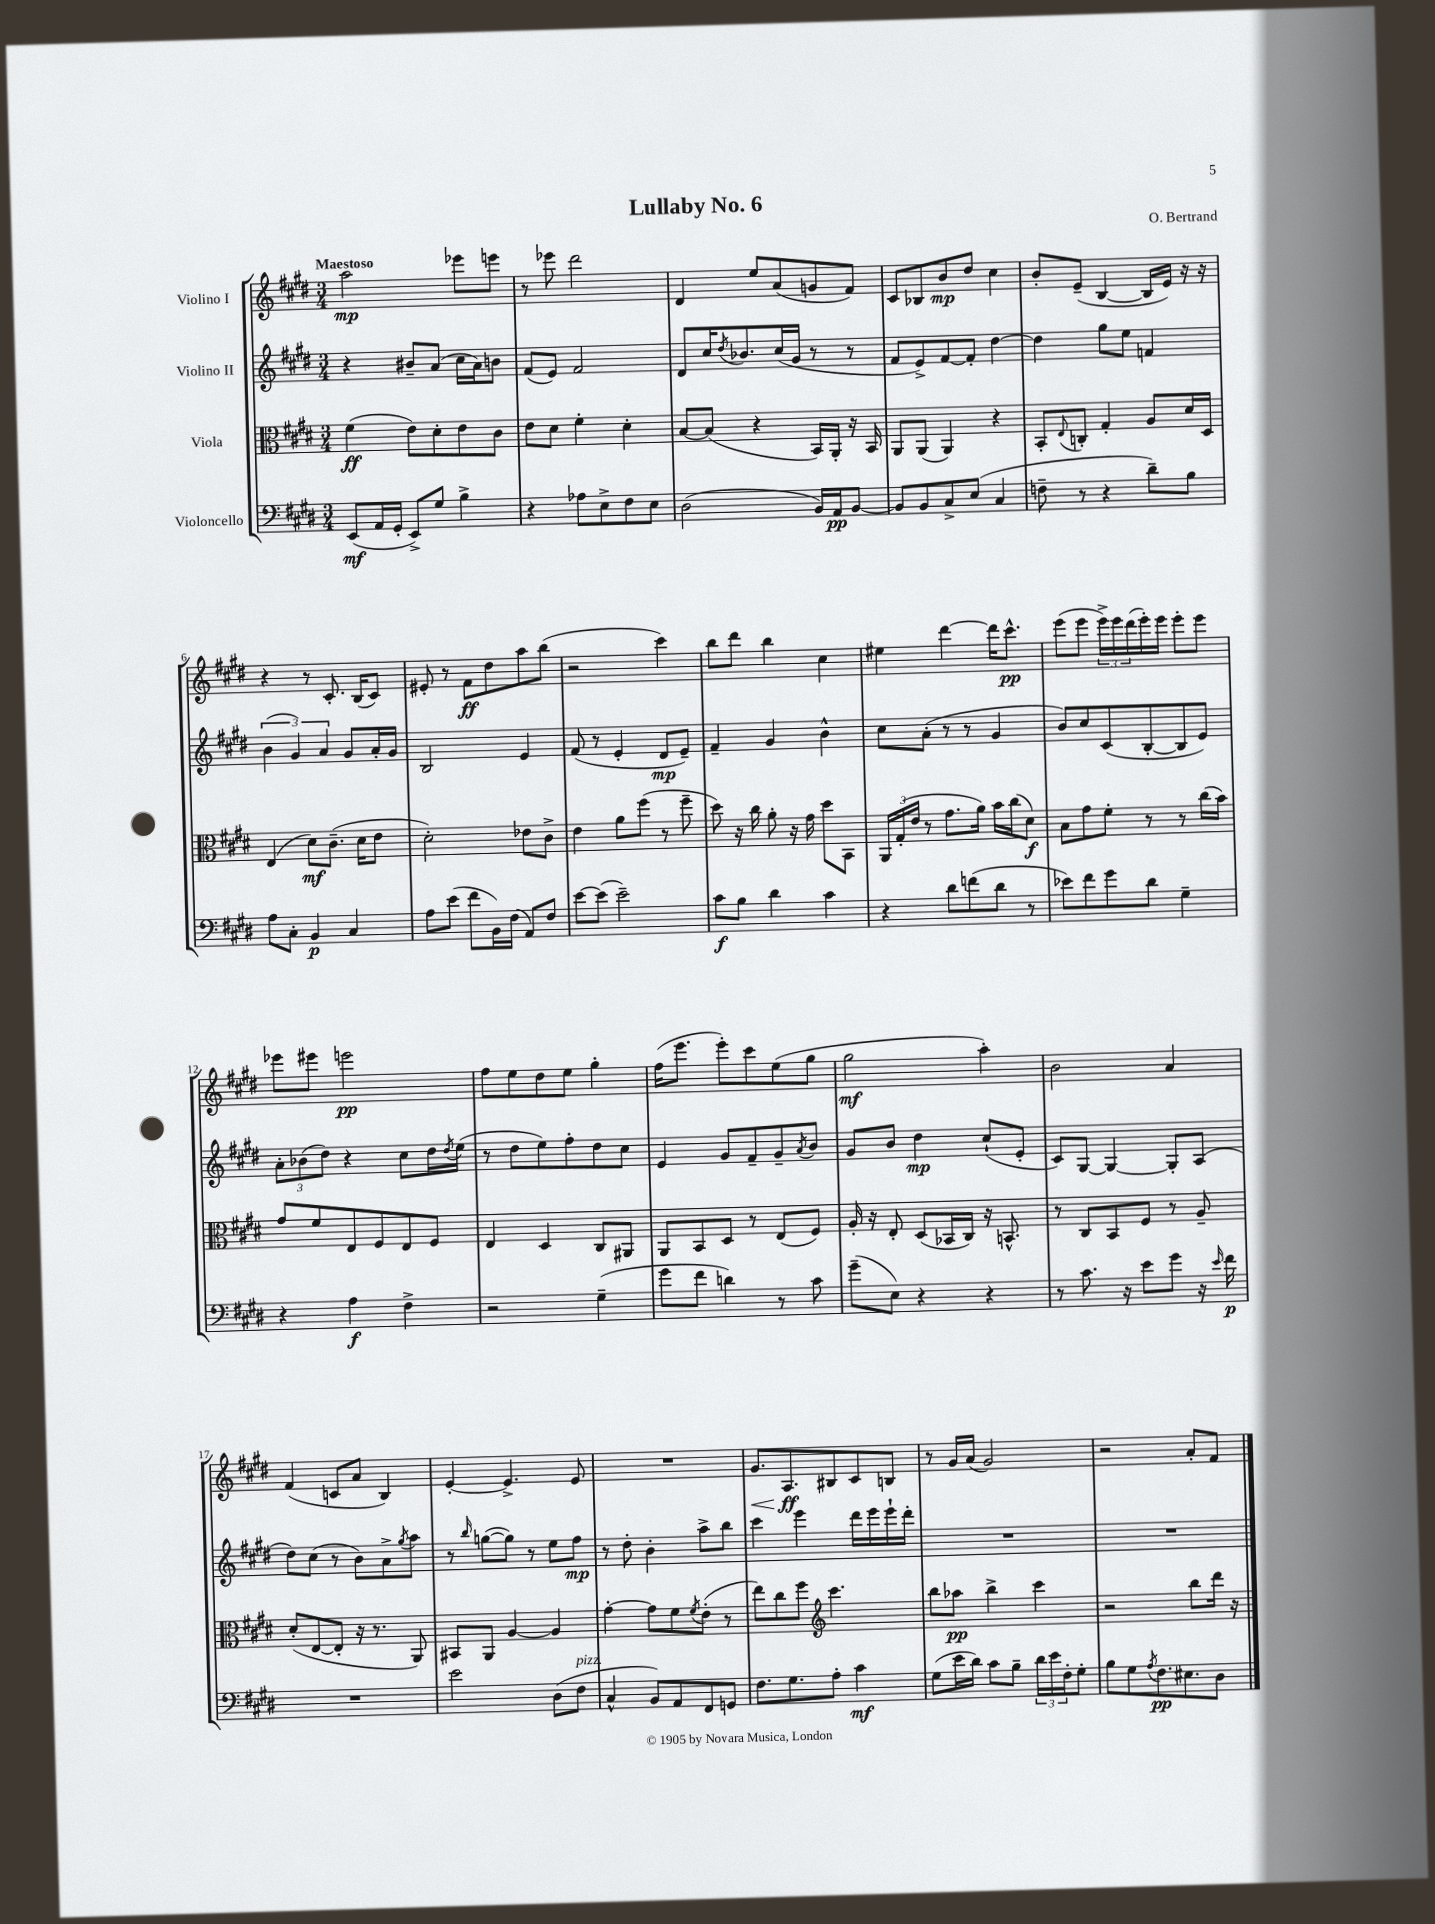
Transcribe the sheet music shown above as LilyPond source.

\header { title = "Lullaby No. 6" composer = "O. Bertrand" }
<<
\new StaffGroup <<
\new Staff = "s0" \with { instrumentName = "Violino I" } {
    \clef treble \key e \major \numericTimeSignature \time 3/4 \tempo "Maestoso"
    a''2\mp ees'''8 e'''8 |
    r8 ees'''8 dis'''2 |
    dis'4 e''8 a'8( g'8 fis'8) |
    cis'8 bes8 b'8\mp dis''8 cis''4 |
    b'8-. e'8--( b4~ b16 e'16) r16 r16 |
    r4 r8 cis'8.-. b16( cis'8) |
    eis'8-. r8 fis'8\ff dis''8 a''8 b''8( |
    r2 cis'''4) |
    b''8 dis'''8 b''4 cis''4 |
    eis''4 dis'''4~ dis'''16 cis'''8.-^\pp |
    e'''8( e'''8 \tuplet 3/2 { e'''16->) e'''16 dis'''16( } e'''16-.) e'''16 e'''8-. e'''8 |
    ees'''8 eis'''8 e'''2\pp |
    fis''8 e''8 dis''8 e''8 gis''4-. |
    fis''16( e'''8. e'''8-.) cis'''8 e''8( gis''8 |
    gis''2\mf a''4-.) |
    b'2 a'4 |
    fis'4( c'8 a'8 b4) |
    e'4~-. e'4.-> e'8 |
    R2. |
    gis'8.\< a8.\ff\! bis8 cis'8 b8 |
    r8 gis'16 a'16( gis'2) |
    r2 a'8-. fis'8 \bar "|." |
}
\new Staff = "s1" \with { instrumentName = "Violino II" } {
    \clef treble \key e \major \numericTimeSignature \time 3/4
    r4 bis'8-- a'8( cis''16 a'16) b'8 |
    fis'8( e'8) fis'2 |
    dis'8 cis''16 \acciaccatura { dis''8 } bes'8. cis''16( gis'16 r8 r8 |
    fis'8 e'8->) fis'8~ fis'8-. dis''4~ |
    dis''4 gis''8 e''8 f'4 |
    \tuplet 3/2 { b'4( gis'4) a'4 } gis'8 a'16-. gis'16 |
    b2 e'4 |
    fis'8( r8 e'4-. dis'8\mp e'8--) |
    fis'4-- gis'4 b'4-^ |
    cis''8 a'8-.( r8 r8 gis'4 |
    b'8) cis''8 cis'8( b8~-. b8 e'8) |
    \tuplet 3/2 { a'8-. bes'8( dis''8) } r4 cis''8 dis''16 \acciaccatura { dis''8 } e''16( |
    r8 dis''8 e''8) fis''8-. dis''8 cis''8 |
    e'4 gis'8 fis'8-- gis'8-- \acciaccatura { a'8 } b'8 |
    gis'8 b'8 dis''4\mp cis''8-!( e'8-. |
    cis'8) gis8~ gis4~ gis8-. a8( |
    dis''8) cis''8( r8 b'8) a'8-> \acciaccatura { gis''8 } a''8 |
    r8 \grace { b''16 } g''8~( g''8) r8 e''8 fis''8\mp |
    r8 dis''8-. b'4-. a''8-> b''8 |
    cis'''4 e'''4 dis'''16 e'''16 e'''16-! dis'''16-. |
    R2. |
    R2. \bar "|." |
}
\new Staff = "s2" \with { instrumentName = "Viola" } {
    \clef alto \key e \major \numericTimeSignature \time 3/4
    fis'4\ff( e'8) dis'8-. e'8 cis'8 |
    e'8 dis'8 fis'4-. dis'4-. |
    b8~ b8( r4 b,16) a,16-. r16 b,16 |
    a,8 a,8( a,4) r4 |
    b,8-. \appoggiatura { e8 } c8-. gis4-. a8 dis'16 dis16 |
    e4( dis'8\mf) cis'8.--( dis'16 e'8 |
    dis'2-.) ees'8 cis'8-> |
    e'4 a'8 fis''8( r8 fis''8-- |
    dis''8) r16 cis''16 a'8-. r16 gis'16 dis''8 b,8 |
    \tuplet 3/2 { a,16 gis16-.( e'16 } r8 gis'8. a'16) b'16 cis''16( dis'8\f) |
    b8 gis'8 fis'8-. r8 r8 cis''16( b'16) |
    gis'8 fis'8 e8 fis8 e8 fis8 |
    e4 dis4 cis8 ais,8 |
    a,8 b,8 dis8 r8 e8( fis8) |
    a16-. r16 e8-. dis8( bes,16 cis16) r16 b,8.-^ |
    r8 cis8 b,8 fis8 r8 a8-- |
    dis'8-.( e8~ e8-. r16 r8. a,8) |
    bis,8 a,8 a4~ a4 |
    gis'4~-. gis'8 fis'8 \acciaccatura { fis'8 } e'8-.( r8 |
    e''8) cis''8 fis''8 \clef treble cis'''4. |
    b''8 aes''8\pp b''4-> cis'''4 |
    r2 b''8 dis'''16 r16 \bar "|." |
}
\new Staff = "s3" \with { instrumentName = "Violoncello" } {
    \clef bass \key e \major \numericTimeSignature \time 3/4
    e,8\mf( a,16 gis,16-. e,8->) gis8 b4-> |
    r4 aes8 e8-> fis8 e8 |
    dis2( b,16) a,16\pp b,8~ |
    b,8 b,8 cis8-> e8( cis4 |
    f8-- r8 r4 dis'8--) b8 |
    a8 cis8-. b,4\p cis4 |
    a8 e'8( fis'8 b,16) fis16( a,8) fis8 |
    e'8~ e'8( e'2--) |
    cis'8\f b8 dis'4 cis'4 |
    r4 dis'8 f'8( dis'8 r8 |
    ees'8) fis'8 gis'8 dis'8 gis4-- |
    r4 a4\f fis4-> |
    r2 gis4--( |
    gis'8 fis'8 d'4) r8 cis'8 |
    gis'8--( e8) r4 r4 |
    r8 cis'8. r16 e'8 gis'8 r16 \grace { e'16 } fis'16\p |
    R2. |
    e'2 dis8( fis8^\markup { \italic "pizz." } |
    cis4-^ b,8) a,8 fis,8 g,8 |
    fis8. gis8. a8-. cis'4\mf |
    gis8( e'16 dis'16) cis'8 b8-- \tuplet 3/2 { dis'16 e'16 fis16-. } gis8-. |
    b8 gis8 \acciaccatura { a8 } fis8.\pp eis8. dis8 \bar "|." |
}
>>
>>
